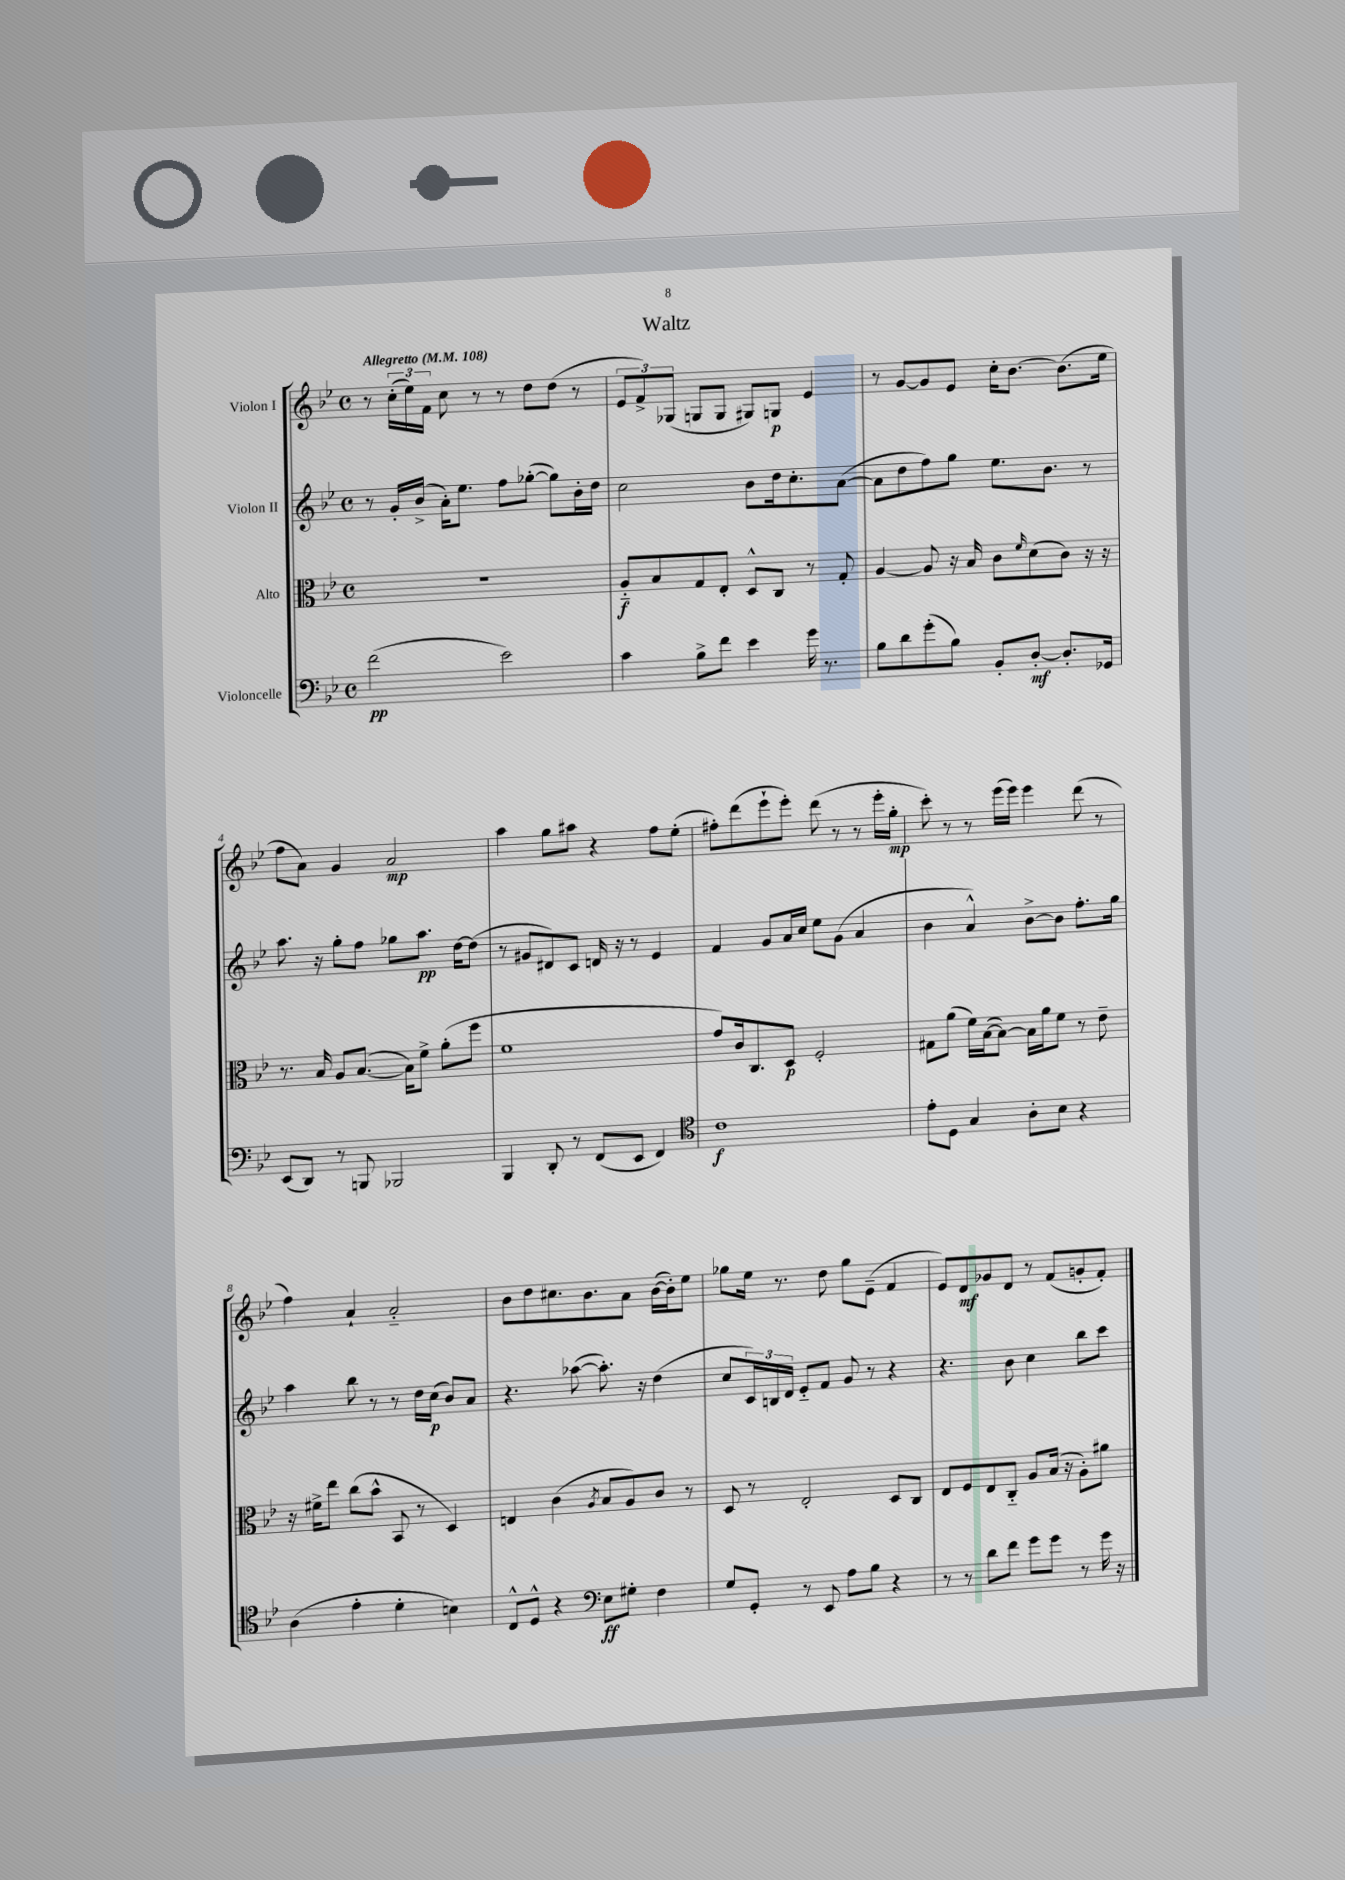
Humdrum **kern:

**kern	**kern	**kern	**kern
*staff4	*staff3	*staff2	*staff1
*clefF4	*clefC3	*clefG2	*clefG2
*k[b-e-]	*k[b-e-]	*k[b-e-]	*k[b-e-]
*M4/4	*M4/4	*M4/4	*M4/4
*met(c)	*met(c)	*met(c)	*met(c)
*MM108	*MM108	*MM108	*MM108
(2f	1r	8r	8r
.	.	16g'	(24cc'
.	.	.	24ee-)
.	.	(16b-^	.
.	.	.	24f
.	.	16a')	8cc
.	.	8.ee-	.
.	.	.	8r
2e-)	.	8ff	8r
.	.	([8gg-'	8dd
.	.	8gg-])	(8dd
.	.	16b-'	8r
.	.	16dd	.
=	=	=	=
4c	8A'~	2cc	12e-
.	.	.	12f^)
.	8B-	.	.
.	.	.	(12G-
8B-^	8G	.	8G
8f	8E-'	.	8G
4e-	8D^^	8b-	8G#)
.	8C	16dd	8G
.	.	8.cc'	.
16g	8r	.	4e-
8.r	.	.	.
.	8G'	([8a	.
=	=	=	=
8B-	[4A	8a]	8r
8d	.	8dd	[8g
(8g'	8A]	8ff)	8g]
8B-)	16r	8gg	8e-
.	16B-	.	.
8BB-'	8c	8.ee-	16cc'
.	.	.	[8.b-
.	16qqf	.	.
[8D'	(8d	.	.
.	.	8.b-	.
8.D']	8c)	.	(8.b-]
.	16r	8r	.
16GG-	16r	.	16ee-
=	=	=	=
(8EE-	8.r	8.aa	8ff
8DD)	.	.	8a)
.	16B-	16r	.
8r	8A	8gg'	4g
8BBB	([8.B-	8ff	.
2BBB-	.	8gg-	2a
.	16B-])	.	.
.	8f^	8.aa	.
.	(8a'	.	.
.	.	[16dd	.
.	8ff	(8dd]	.
=	=	=	=
4BBB-	1f	8r	4aa
.	.	8g#	.
8DD'	.	8d#)	8gg
8r	.	8c	8aa#
(8FF	.	16d	4r
.	.	16r	.
8EE-	.	8r	.
4FF)	.	4e-	8ff
.	.	.	(8ee-'
=	=	=	=
*clefC4	*	*	*
1c	8g)	4f	8ff#')
.	16c	.	(8ddd
.	8.C	.	.
.	.	8g	8eee-`
.	8D	16a	8eee-')
.	.	16cc	.
.	2F'	8ee-	(8ddd
.	.	(8g	8r
.	.	4a	8r
.	.	.	16eee-'
.	.	.	16gg'
=	=	=	=
8e-'	8G#	4b-	8ccc')
8D	(8a	.	8r
4G	16f)	4a^^)	8r
.	([16B-	.	.
.	8B-_)	.	(16eee-
.	.	.	16eee-)
8A'	16B-]	[8b-^	4eee-
.	16a	.	.
8B-	8f	8b-]	.
4r	8r	8.ff'	(8ddd
.	8e-~	.	8r
.	.	16gg	.
=	=	=	=
(4A	16r	4aa	4ff)
.	16f#^	.	.
.	8ee-	.	.
4e-'	(8cc	8bb-	4a`
.	8b-^^	8r	.
4d'	8BB-	8r	2a'~
.	8r	16dd	.
.	.	(16cc	.
4B)	4D)	8b-)	.
.	.	8a	.
=	=	=	=
8C^^	4E	4.r	8b-
8D^^	.	.	8dd
4r	(4c	.	8.cc#
.	.	([8aa-	.
.	.	.	8.b-
*clefF4	*	*	*
.	8qA	.	.
8E-	8B-	8.aa-'])	.
8G#'	8A)	.	8a
.	.	16r	.
4F	8c	(4dd	([16b-
.	.	.	16b-'])
.	8r	.	8ee-
=	=	=	=
8G	8D	8cc	8gg-
8GG'	8r	24c)	16ee-
.	.	24B	.
.	.	.	8.r
.	.	24d	.
8r	2E-'	8e-'~	.
8EE-	.	8f	8dd
8A	.	8g	8gg-
8B-	.	8r	(8e-~
4r	8D	4r	4f
.	8C	.	.
=	=	=	=
8r	8E-	4.r	8e-)
8r	8F	.	8d
8d	8E-	.	8g-
8f	8C'~	8b-	8d
8g	8A	4cc	8r
8g	(16B-	.	(8f
.	16r	.	.
8r	8A')	8bb-	8g'
16g	8a#	8ccc	8f')
16r	.	.	.
==	==	==	==
*-	*-	*-	*-
